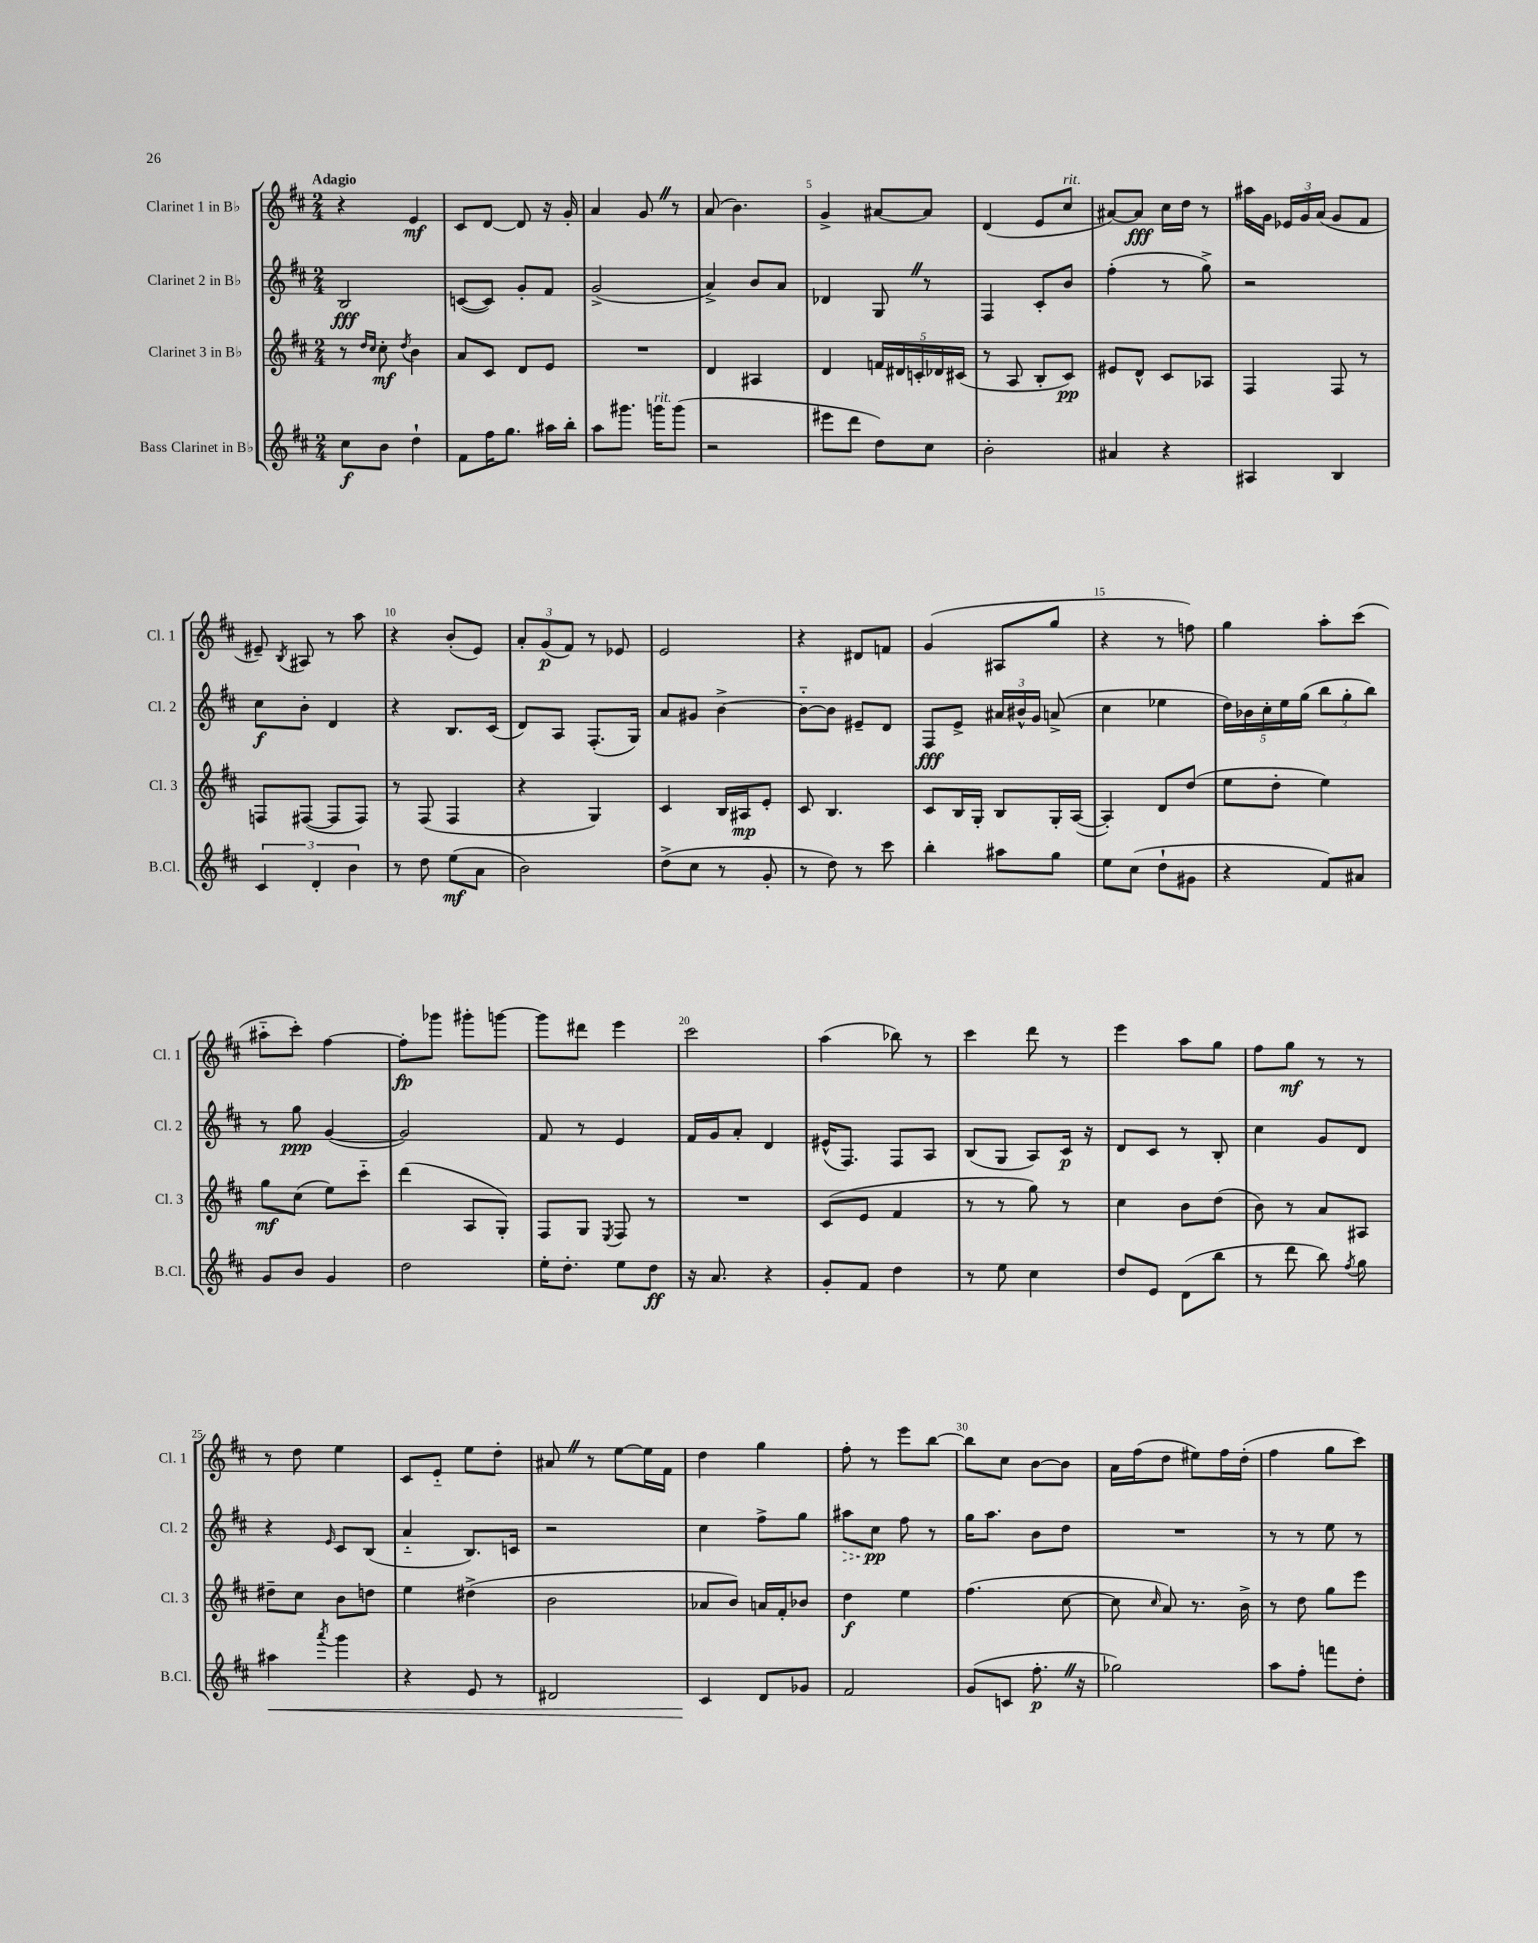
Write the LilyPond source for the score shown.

<<
\new StaffGroup <<
\new Staff = "s0" \with { instrumentName = "Clarinet 1 in Bb" shortInstrumentName = "Cl. 1" } {
    \clef treble \key d \major \numericTimeSignature \time 2/4 \tempo "Adagio"
    \autoBeamOff r4 e'4\mf |
    cis'8[ d'8]~ d'8 r16 g'16-. |
    a'4 g'8 \once \override BreathingSign.text = \markup { \musicglyph "scripts.caesura.straight" } \breathe r8 |
    a'8( b'4.) |
    g'4-> ais'8[~ ais'8] |
    d'4( e'8[ cis''8]^\markup { \italic "rit." } |
    ais'8[~) ais'8]\fff cis''16[ d''16] r8 |
    ais''16[ g'16] \tuplet 3/2 { ees'16[ g'16 a'16]( } g'8[ fis'8] |
    eis'8--) \acciaccatura { b8 } ais8 r8 a''8 |
    r4 b'8[-.( e'8]) |
    \tuplet 3/2 { a'8[-. g'8\p( fis'8]) } r8 ees'8 |
    e'2 |
    r4 dis'8[ f'8] |
    g'4( ais8[ g''8] |
    r4 r8 f''8) |
    g''4 a''8[-. cis'''8]( |
    ais''8[-_ cis'''8]-.) fis''4~ |
    fis''8[-.\fp ges'''8] gis'''8[-. g'''8]~ |
    g'''8[ dis'''8] e'''4 |
    cis'''2 |
    a''4( bes''8) r8 |
    cis'''4 d'''8 r8 |
    e'''4 a''8[ g''8] |
    fis''8[ g''8]\mf r8 r8 |
    r8 d''8 e''4 |
    cis'8[ e'8]-_ e''8[ d''8]-. |
    ais'8 \once \override BreathingSign.text = \markup { \musicglyph "scripts.caesura.straight" } \breathe r8 e''8[~ e''16 fis'16] |
    d''4 g''4 |
    fis''8-. r8 e'''8[ b''8]~ |
    b''8[ cis''8] b'8[~ b'8] |
    a'16[ fis''16( d''8] eis''8[) fis''16 d''16]-.( |
    fis''4 g''8[ cis'''8]) \bar "|." |
}
\new Staff = "s1" \with { instrumentName = "Clarinet 2 in Bb" shortInstrumentName = "Cl. 2" } {
    \clef treble \key d \major \numericTimeSignature \time 2/4
    \autoBeamOff b2\fff |
    c'8[~( c'8]) g'8[-. fis'8] |
    g'2->( |
    a'4->) b'8[ a'8] |
    des'4 g8 \once \override BreathingSign.text = \markup { \musicglyph "scripts.caesura.straight" } \breathe r8 |
    fis4 cis'8[-. b'8] |
    fis''4-.( r8 g''8->) |
    r2 |
    cis''8[\f b'8]-. d'4 |
    r4 b8.[ cis'16]( |
    d'8[) a8] fis8.[-.( g16]) |
    a'8[ gis'8] b'4~-> |
    b'8[~-_ b'8] eis'8[-- d'8] |
    fis8[\fff e'8]-> \tuplet 3/2 { ais'16[ bis'16-^ g'16] } a'8->( |
    cis''4 ees''4 |
    \tuplet 5/4 { d''16[) bes'16 cis''16-. e''16 g''16]( } \tuplet 3/2 { b''8[ g''8-. b''8]) } |
    r8 g''8\ppp g'4~( |
    g'2) |
    fis'8 r8 e'4 |
    fis'16[ g'16 a'8]-. d'4 |
    eis'16[-^( fis8.]) fis8[ a8] |
    b8[( g8] a8[) cis'16]\p r16 |
    d'8[ cis'8] r8 b8-. |
    cis''4 g'8[ d'8] |
    r4 \grace { e'16 } cis'8[ b8]( |
    a'4-_ b8.[) c'16] |
    r2 |
    cis''4 fis''8[-> g''8] |
    \once \override Hairpin.style = #'dashed-line ais''8[\> cis''8]\pp\! fis''8 r8 |
    g''16[ a''8.] b'8[ d''8] |
    R2 |
    r8 r8 e''8 r8 \bar "|." |
}
\new Staff = "s2" \with { instrumentName = "Clarinet 3 in Bb" shortInstrumentName = "Cl. 3" } {
    \clef treble \key d \major \numericTimeSignature \time 2/4
    \autoBeamOff r8 \grace { d''16[ cis''16] } cis''8-.\mf \acciaccatura { d''8 } b'4 |
    a'8[ cis'8] d'8[ e'8] |
    R2 |
    d'4 ais4 |
    d'4 \tuplet 5/4 { f'16[ dis'16 c'16-. des'16 cis'16]( } |
    r8 a8 b8[-. cis'8]\pp) |
    eis'8[ d'8]-^ cis'8[ aes8] |
    fis4 fis8 r8 |
    f8[ fis8]~( fis8[ fis8]) |
    r8 fis8( fis4 |
    r4 g4) |
    cis'4 b16[ ais16\mp e'8]-. |
    cis'8 b4. |
    cis'8[ b16 g16]-. b8[ g16-. a16]~( |
    a4-.) d'8[ d''8]( |
    e''8[ d''8]-. e''4) |
    g''8[\mf cis''8]( e''8[) cis'''8]-_ |
    d'''4( a8[ g8]-.) |
    fis8[ g8] \acciaccatura { e8 } fis8 r8 |
    R2 |
    cis'8[( e'8] fis'4 |
    r8 r8 g''8) r8 |
    cis''4 b'8[ d''8]( |
    b'8) r8 a'8[ ais8] |
    dis''8[-- cis''8] b'8[ d''8] |
    e''4 dis''4->( |
    b'2 |
    aes'8[ b'8]) a'16[ fis'16-. bes'8] |
    d''4\f e''4 |
    fis''4.( cis''8~ |
    cis''8 \grace { cis''16 } a'8) r8. b'16-> |
    r8 d''8 g''8[ e'''8] \bar "|." |
}
\new Staff = "s3" \with { instrumentName = "Bass Clarinet in Bb" shortInstrumentName = "B.Cl." } {
    \clef treble \key d \major \numericTimeSignature \time 2/4
    \autoBeamOff cis''8[\f b'8] d''4-! |
    fis'8[ fis''16 g''8.] ais''16[ b''16]-. |
    a''8[ gis'''8.] g'''16[^\markup { \italic "rit." } g'''8]( |
    r2 |
    eis'''8[ d'''8] d''8[) cis''8] |
    b'2-. |
    ais'4 r4 |
    ais4 b4 |
    \tuplet 3/2 { cis'4 d'4-. b'4 } |
    r8 d''8 e''8[\mf( a'8] |
    b'2) |
    d''8[->( cis''8] r8 g'8-. |
    r8 d''8) r8 cis'''8 |
    b''4-. ais''8[ g''8] |
    e''8[ cis''8]( d''8[-! gis'8] |
    r4 fis'8[) ais'8] |
    g'8[ b'8] g'4 |
    d''2 |
    e''16[-. d''8.]-. e''8[ d''8]\ff |
    r16 a'8. r4 |
    g'8[-. fis'8] d''4 |
    r8 e''8 cis''4 |
    d''8[ e'8] d'8[( b''8] |
    r8 d'''8 b''8) \acciaccatura { fis''8 } g''8 |
    ais''4\< \acciaccatura { a'''8 } g'''4 |
    r4 e'8 r8 |
    dis'2 |
    cis'4\! d'8[ ges'8] |
    fis'2 |
    g'8[( c'8] fis''8.-.\p \once \override BreathingSign.text = \markup { \musicglyph "scripts.caesura.straight" } \breathe r16 |
    ges''2) |
    a''8[ fis''8]-. f'''8[ d''8]-. \bar "|." |
}
>>
>>
\layout { \context { \Score \override BarNumber.break-visibility = ##(#f #t #t) barNumberVisibility = #(every-nth-bar-number-visible 5) } }
